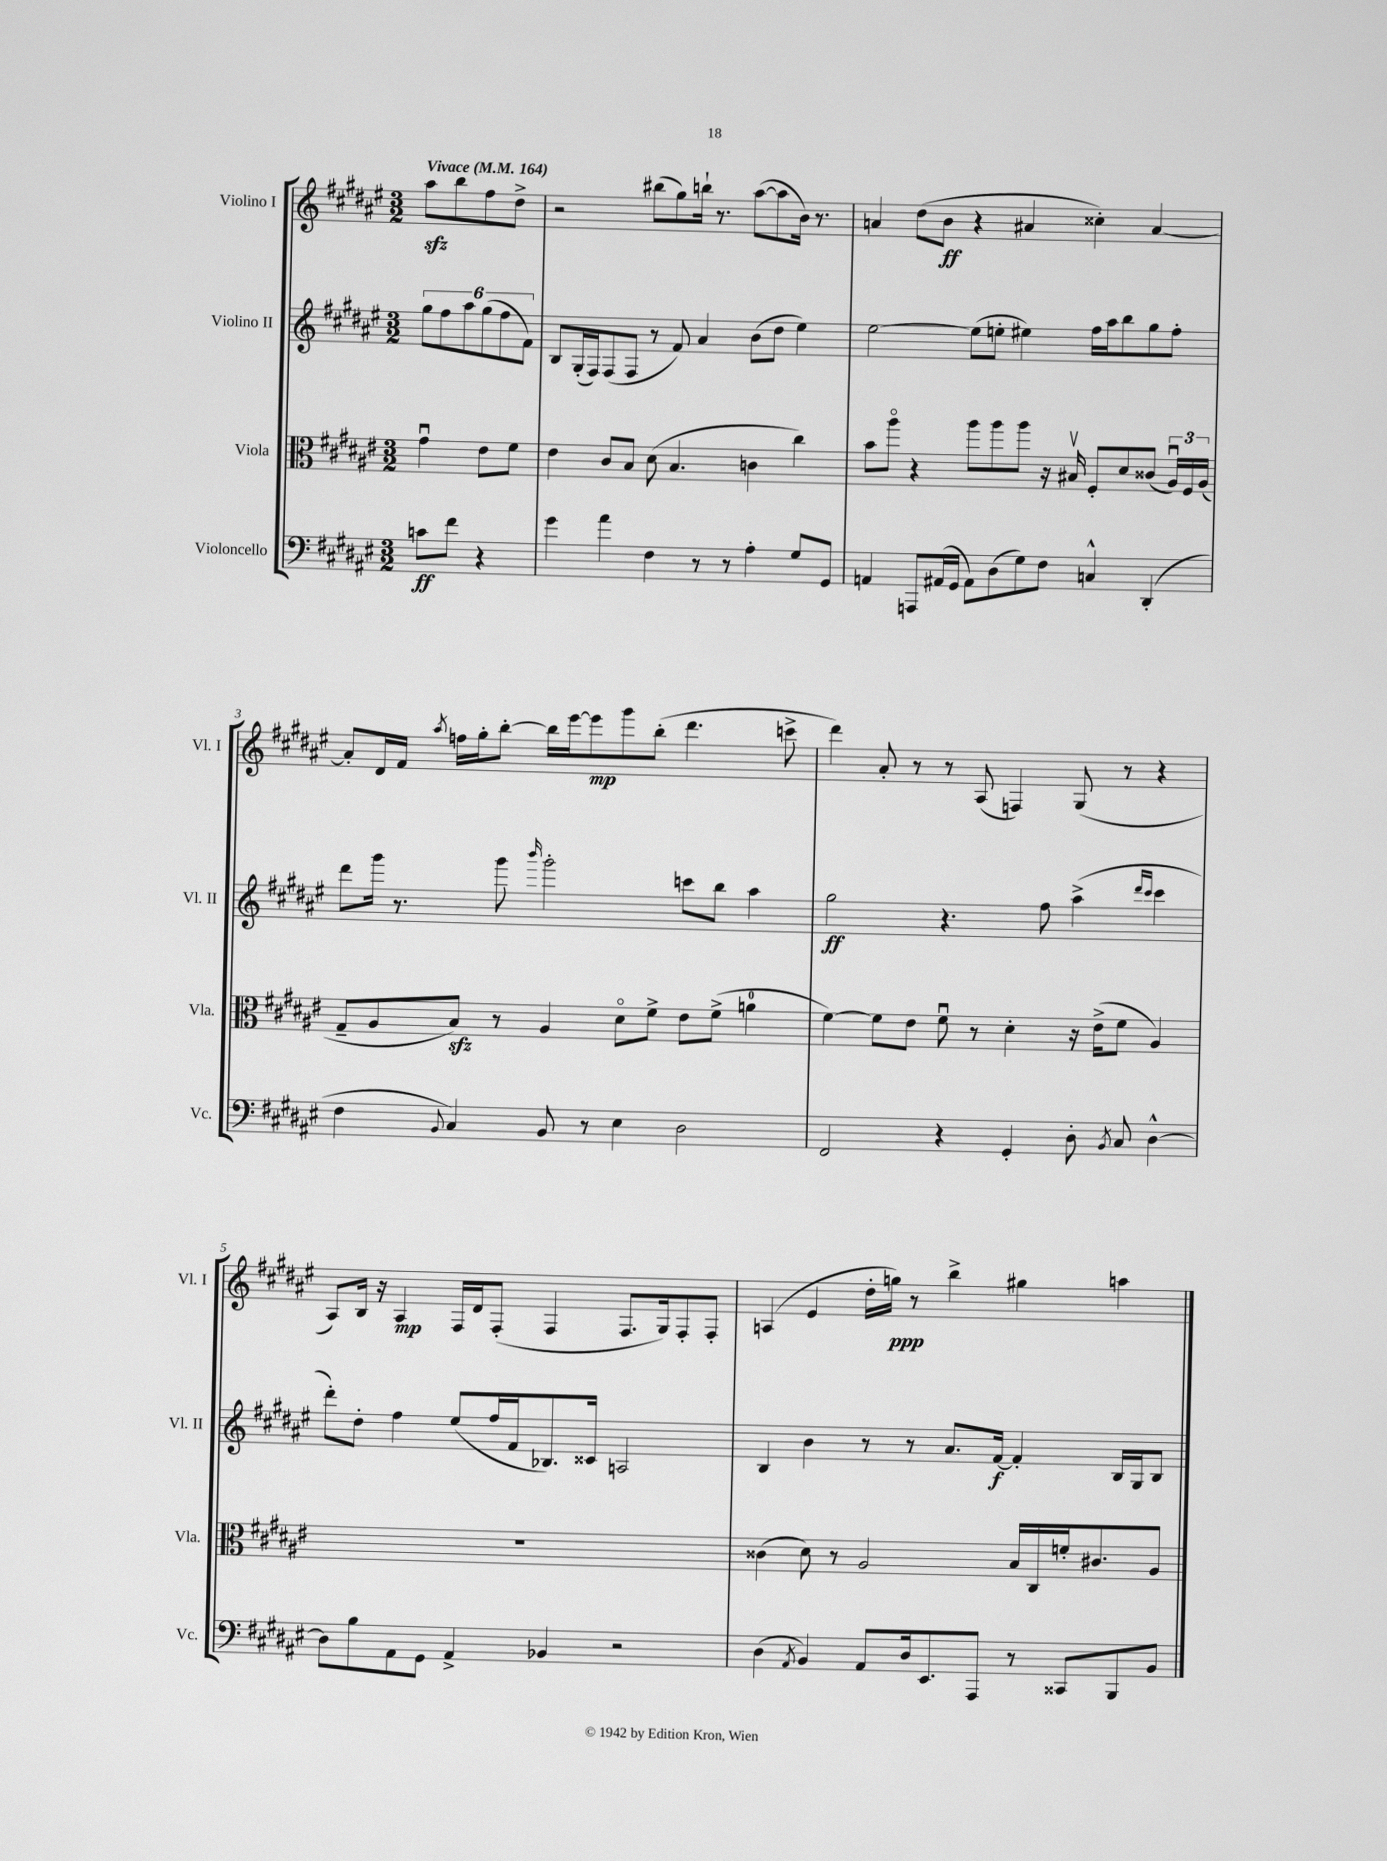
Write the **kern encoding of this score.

**kern	**dynam	**kern	**kern	**dynam	**kern	**dynam
*part4	*part4	*part3	*part2	*part2	*part1	*part1
*staff4	*staff4	*staff3	*staff2	*staff2	*staff1	*staff1
*I"Violoncello	*	*I"Viola	*I"Violino II	*	*I"Violino I	*
*I'Vc.	*	*I'Vla.	*I'Vl. II	*	*I'Vl. I	*
*clefF4	*	*clefC3	*clefG2	*	*clefG2	*
*k[f#c#g#d#a#e#]	*	*k[f#c#g#d#a#e#]	*k[f#c#g#d#a#e#]	*	*k[f#c#g#d#a#e#]	*
*M3/2	*	*M3/2	*M3/2	*	*M3/2	*
*MM164	*	*MM164	*MM164	*	*MM164	*
=	=	=	=	=	=	=
!	!	!	!	!	!LO:TX:a:B:t=Vivace	!
8cn\L	ff	4g#u\	12gg#\L	.	8aa#zz\L	.
.	.	.	12ff#\	.	.	.
8f#\J	.	.	.	.	8bb\	.
.	.	.	12aa#\	.	.	.
4r	.	8e#\L	(12gg#\	.	8ff#\	.
.	.	.	12ff#\	.	.	.
.	.	8f#\J	.	.	8dd#^\J	.
.	.	.	12f#\J)	.	.	.
=1	=1	=1	=1	=1	=1	=1
4g#\	.	4e#\	8B/L	.	2r	.
.	.	.	(16G#'/L	.	.	.
.	.	.	16F#/J)	.	.	.
4a#\	.	8c#/L	(8F#/	.	.	.
.	.	8B/J	8F#/J	.	.	.
4F#\	.	(8d#\	8r	.	(8bb#X\L	.
.	.	4.B/	8f#/)	.	8gg#\)	.
8r	.	.	4a#/	.	16bbn`\Jk	.
.	.	.	.	.	8.r	.
8r	.	.	.	.	.	.
4A#'\	.	4cn\	(8b\L	.	([8aa#\L	.
.	.	.	8dd#\J	.	8aa#\]	.
8G#/L	.	4cc#\)	4ee#\)	.	16b\Jk)	.
.	.	.	.	.	8.r	.
8GG#/J	.	.	.	.	.	.
=2	=2	=2	=2	=2	=2	=2
4AAn/	.	8b\L	[2ee#\	.	4an/	.
.	.	8aa#\J	.	.	.	.
8AAAn/L	.	4r	.	.	(8dd#\L	.
(16AA#X/L	.	.	.	.	8b\J	ff
16GG#/JJ	.	.	.	.	.	.
8AA#\L)	.	8aa#\L	(8ee#\L]	.	4r	.
(8D#\	.	8aa#\	8een'\J	.	.	.
8G#\)	.	8aa#\J	4ee#X\)	.	4a#X/	.
8F#\J	.	16r	.	.	.	.
.	.	16B#Xv/	.	.	.	.
4Cn^^/	.	8F#'/L	16ff#\LL	.	4cc##X'\)	.
.	.	.	16aa#\J	.	.	.
.	.	8d#/	8bb\	.	.	.
(4DD#'/	.	(8c##X/J	8gg#\	.	[4a#/	.
.	.	24A#u/LL)	8ff#'\J	.	.	.
.	.	24F#/	.	.	.	.
.	.	(24A#/JJ	.	.	.	.
!!LO:LB:g=z
=3	=3	=3	=3	=3	=3	=3
4F#\	.	8G#~/L	8ddd#\L	.	8a#'/L]	.
.	.	8A#/	16ggg#\Jk	.	16d#/L	.
.	.	.	8.r	.	16f#/JJ	.
8qqBB/	.	.	.	.	8qaa#/	.
4C#/)	.	8Bzz/J)	.	.	16ffn\LL	.
.	.	.	.	.	16gg#'\J	.
.	.	8r	8ggg#\	.	[8bb'\J	.
.	.	.	16qqbbb/	.	.	.
8BB/	.	4A#/	2ggg#'\	.	16bb\LL]	.
.	.	.	.	.	[16eee#\J	.
8r	.	.	.	.	8eee#\]	mp
4E#\	.	8d#\L	.	.	8ggg#\	.
.	.	8f#^\J	.	.	(8bb'\J	.
2D#\	.	8e#\L	8cccn\L	.	4.ddd#\	.
.	.	(8f#^\J	8bb\J	.	.	.
.	.	4an\	4aa#\	.	.	.
.	.	.	.	.	8cccn^\	.
=4	=4	=4	=4	=4	=4	=4
2FF#/	.	[4f#\)	2gg#\	ff	4ddd#\)	.
.	.	8f#\L]	.	.	8a#'/	.
.	.	8e#\J	.	.	8r	.
4r	.	8f#u\	4.r	.	8r	.
.	.	8r	.	.	(8A#/	.
4GG#'/	.	4d#'\	.	.	4Fn/)	.
.	.	.	8ff#\	.	.	.
8D#'\	.	16r	(4aa#^\	.	(8G#/	.
.	.	(16e#^\KL	.	.	.	.
8qBB/	.	.	.	.	.	.
8C#/	.	8f#\J	.	.	8r	.
.	.	.	16qqddd#/LL	.	.	.
.	.	.	16qqccc#/JJ	.	.	.
[4D#^^\	.	4A#/)	4ccc#\	.	4r	.
!!LO:LB:g=z
=5	=5	=5	=5	=5	=5	=5
8D#\L]	.	1.r	8ddd#'\L)	.	8A#/L)	.
8B\	.	.	8dd#'\J	.	16B/Jk	.
.	.	.	.	.	16r	.
8AA#\	.	.	4ff#\	.	4A#/	mp
8GG#\J	.	.	.	.	.	.
4AA#^/	.	.	(8ee#/L	.	16F#/LL	.
.	.	.	.	.	16d#/J	.
.	.	.	16ff#/L	.	(8F#'/J	.
.	.	.	16f#/J	.	.	.
4BB-X/	.	.	8.B-X/)	.	4F#/	.
.	.	.	16c##X/Jk	.	.	.
2r	.	.	2An/	.	8.F#/L	.
.	.	.	.	.	16G#/k)	.
.	.	.	.	.	8F#'/	.
.	.	.	.	.	8F#'/J	.
=6	=6	=6	=6	=6	=6	=6
(4D#\	.	(4c##X\	4B/	.	(4An/	.
8qAA#/	.	.	.	.	.	.
4BB/)	.	8d#\)	4b\	.	4e#/	.
.	.	8r	.	.	.	.
8AA#/L	.	2A#/	8r	.	16dd#'\LL	.
.	.	.	.	.	16ggn\JJ)	ppp
16D#/k	.	.	8r	.	8r	.
8.EE#/	.	.	.	.	.	.
.	.	.	8.a#/L	.	4bb^\	.
8AAA#/J	.	.	.	.	.	.
.	.	.	[16f#/Jk	f	.	.
8r	.	16B/LL	4f#'/]	.	4gg#X\	.
.	.	16C#/	.	.	.	.
8CC##X/L	.	16fn'/J	.	.	.	.
.	.	8.c#X/	.	.	.	.
8BBB/	.	.	16B/LL	.	4aan\	.
.	.	.	16G#/J	.	.	.
8BB/J	.	8A#/J	8B/J	.	.	.
==	==	==	==	==	==	==
*-	*-	*-	*-	*-	*-	*-
